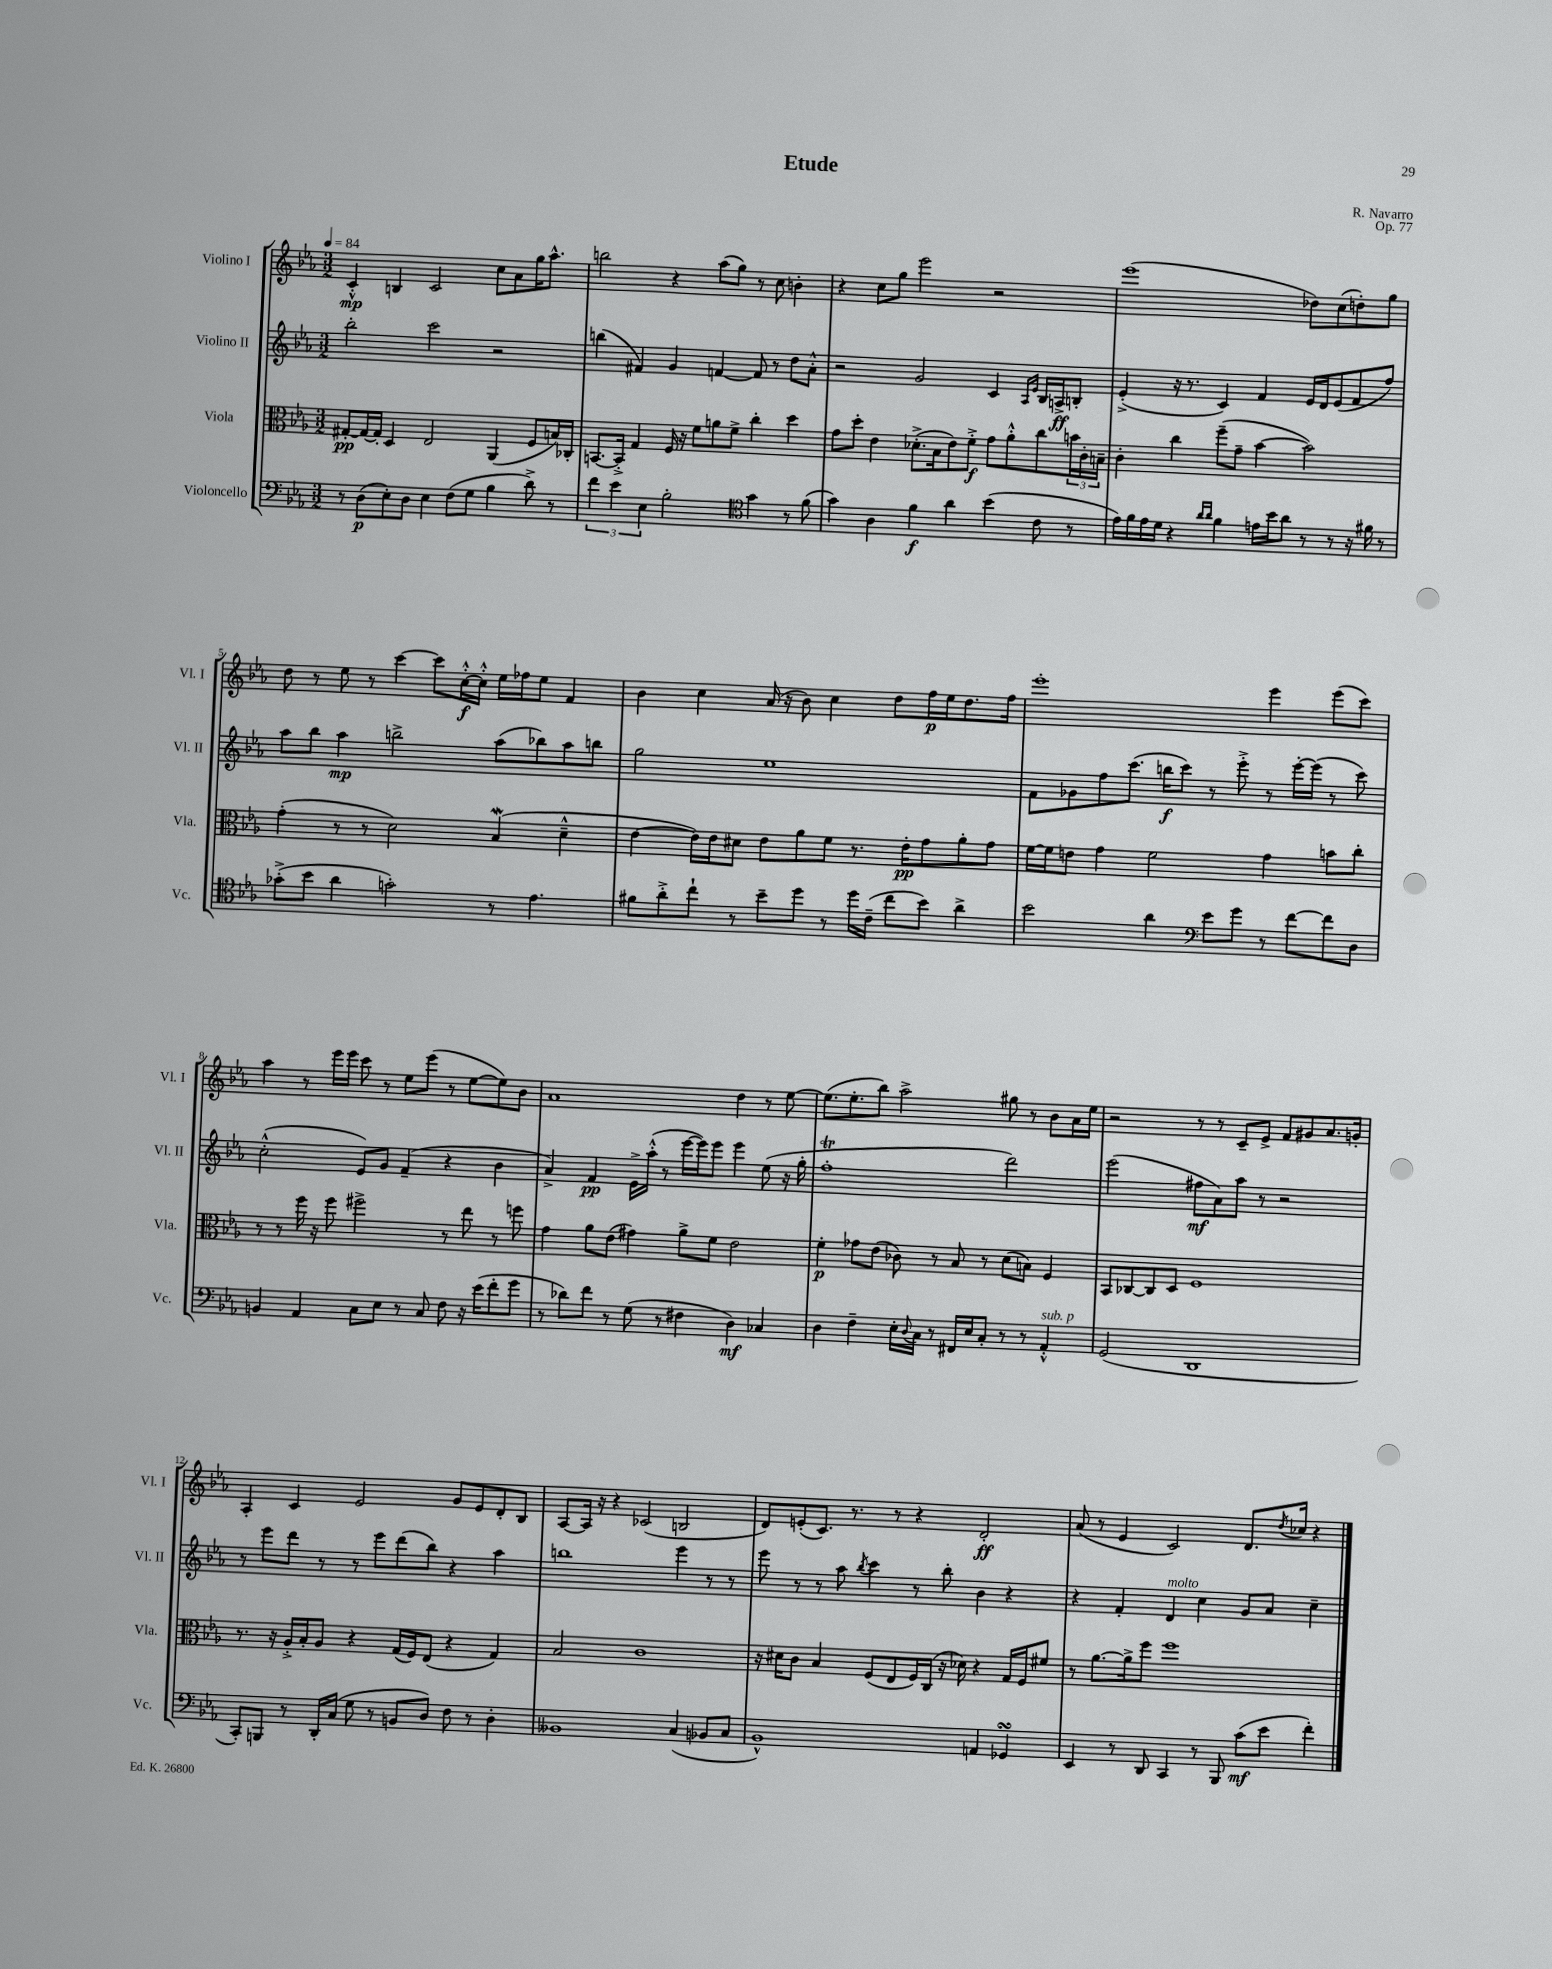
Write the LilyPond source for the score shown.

\header { title = "Etude" composer = "R. Navarro" opus = "Op. 77" }
<<
\new StaffGroup <<
\new Staff = "s0" \with { instrumentName = "Violino I" shortInstrumentName = "Vl. I" } {
    \clef treble \key ees \major \numericTimeSignature \time 3/2 \tempo 4 = 84
    c'4-.-^\mp b4 c'2 c''8 aes'8 g''16 aes''8.-^ |
    b''2 r4 aes''8( g''8) r8 c''8 b'4-. |
    r4 c''8 g''8 ees'''2 r2 |
    ees'''1( des''8) c''8( d''8-.) g''8 |
    d''8 r8 ees''8 r8 c'''4~ c'''8 c''16~-.-^\f c''16-.-^ ees''16 fes''16 ees''8 f'4 |
    bes'4 c''4 aes'16( r16 bes'8) c''4 d''8 f''16\p ees''16 d''8. f''16 |
    ees'''1-. ees'''4 ees'''8( c'''8) |
    aes''4 r8 ees'''16 ees'''16 c'''8 r8 ees''8 ees'''8( r8 ees''8~ ees''8) bes'8 |
    aes'1 d''4 r8 ees''8~ |
    ees''8.( ees''8.-. bes''8) aes''2-> gis''8 r8 bes'8 aes'16 ees''16 |
    r2 r8 r8 c'8-- ees'8-> f'8 gis'8 aes'8. g'16-. |
    aes4-. c'4 ees'2 g'8 ees'8 d'8-. bes8 |
    aes8~ aes16 r16 r4 ces'2( b2 |
    d'8) e'8-.( c'8.) r8. r8 r4 d'2-.\ff |
    aes'8( r8 ees'4 c'2) d'8. \acciaccatura { d''8 } ces''16 r4 \bar "|." |
}
\new Staff = "s1" \with { instrumentName = "Violino II" shortInstrumentName = "Vl. II" } {
    \clef treble \key ees \major \numericTimeSignature \time 3/2
    bes''2-. c'''2 r2 |
    b''4( fis'4) g'4 f'4~ f'8 r8 d''8 aes'8-.-^ |
    r2 g'2 c'4 \grace { aes16 ees'16 } bes16 a16->\ff b8-. |
    ees'4-.->( r16 r8. c'4) f'4 ees'16 d'16 ees'8( f'8 f''8) |
    aes''8 bes''8 aes''4\mp b''2-> aes''8( bes''8) aes''8 b''8 |
    g''2 ees''1 |
    f'8 ges'8 f''8 c'''8.( b''16\f c'''8) r8 ees'''8-.-> r8 ees'''16~-. ees'''16( r8 c'''8) |
    c''2-.-^( ees'8) g'8 f'4--( r4 bes'4 |
    aes'4->) f'4\pp ees'16-> aes''16-.-^( r8 ees'''16~ ees'''16) ees'''8 ees'''4 ees''8( r16 g''16-. |
    f''1-.\trill d'''2) |
    ees'''2( fis''8\mf aes'8) aes''8 r8 r2 |
    r8 ees'''8 d'''8 r8 r8 ees'''8 d'''8( bes''8) r4 aes''4 |
    b''1 ees'''4 r8 r8 |
    ees'''8 r8 r8 aes''8 \acciaccatura { bes''8 } c'''4 r8 bes''8-. bes'4 r4 |
    r4 f'4-. d'4^\markup { \italic "molto" } c''4 g'8 aes'8 c''4-- \bar "|." |
}
\new Staff = "s2" \with { instrumentName = "Viola" shortInstrumentName = "Vla." } {
    \clef alto \key ees \major \numericTimeSignature \time 3/2
    gis8~-.\pp gis16~ gis16-. d4 ees2 aes,4( f8 b16) ces16-. |
    b,8.~ b,16-.-> g4 f16 r16 f'8 a'8 f'8-> c''4-. d''4 |
    g'8 d''8-. ees'4 des'8.-.->( bes16 ees'8) f'8-.->\f g'8 aes'8-.-^ c''8 \tuplet 3/2 { b'16 c'16-. b16-- } |
    c'4-. c''4 f''8--( g'8-- bes'4~ bes'2) |
    g'4-.( r8 r8 d'2) bes4\mordent( d'4---^ |
    ees'4~ ees'16) ees'16 dis'8 ees'8 aes'8 f'8 r8. ees'16-.\pp g'8 aes'8-. g'8 |
    f'16~ f'16 e'8 g'4 f'2 g'4 b'8 c''8-. |
    r8 r8 f''16 r16 f''8 fis''2-> r8 ees''8 r8 f''8 |
    g'4 aes'8 ees'8( gis'4) aes'8-> f'8 ees'2 |
    f'4-.\p ges'8 ees'8( ces'8) r8 bes8 r8 d'8( b8) f4 |
    bes,8 ces8~ ces8 d8 f1 |
    r8. r16 aes16-.-> bes16-. aes8 r4 g16( f16) ees8( r4 g4) |
    bes2 c'1 |
    r16 dis'16 c'8 bes4 f8( ees8 f16) c16( r16 des'16) r4 g16 f16 fis'8 |
    r8 aes'8.~ aes'16-> f''8 f''1 \bar "|." |
}
\new Staff = "s3" \with { instrumentName = "Violoncello" shortInstrumentName = "Vc." } {
    \clef bass \key ees \major \numericTimeSignature \time 3/2
    r8 d8\p( ees8-.) d8 ees4 f8( g8 bes4 d'8->) r8 |
    \tuplet 3/2 { f'4 ees'4 ees4 } bes2-. \clef tenor g'4 r8 f'8( |
    g'4) aes4 f'4\f aes'4 bes'4( c'8 r8 |
    ees'16) f'16 ees'16 d'16 r4 \grace { aes'16 aes'16 } f'4 e'16 bes'16 aes'8 r8 r8 r16 fis'16 r8 |
    ges'8-.->( bes'8 aes'4 g'2-.) r8 ees'4. |
    fis'8 aes'8-.-> c''8-! r8 bes'8-- d''8 r8 d''16 c'16--( c''8 bes'8) aes'4-> |
    bes'2 aes'4 \clef bass ees'8 g'8 r8 f'8~ f'8 d8 |
    b,4 aes,4 c8 ees8 r8 c8 f8 r16 ees'16( f'8-. g'8 |
    r8 des'8) f'8 r8 g8( r8 fis4 d4\mf) ces4 |
    d4 f4-- ees16-. \appoggiatura { d8 } c16 r8 fis,16 ees16 c8-. r8 r8 aes,4-.-^^\markup { \italic "sub. p" } |
    g,2( d,1 |
    c,8-.) b,,8 r8 d,16-. c16( g8 r8 b,8 d8) f8 r8 d4-. |
    beses,1 c4( bes,8 c8 |
    bes,1-^) a,4 ges,4\turn |
    ees,4 r8 d,8 c,4 r8 bes,,8 c'8\mf( ees'8 f'4-.) \bar "|." |
}
>>
>>
